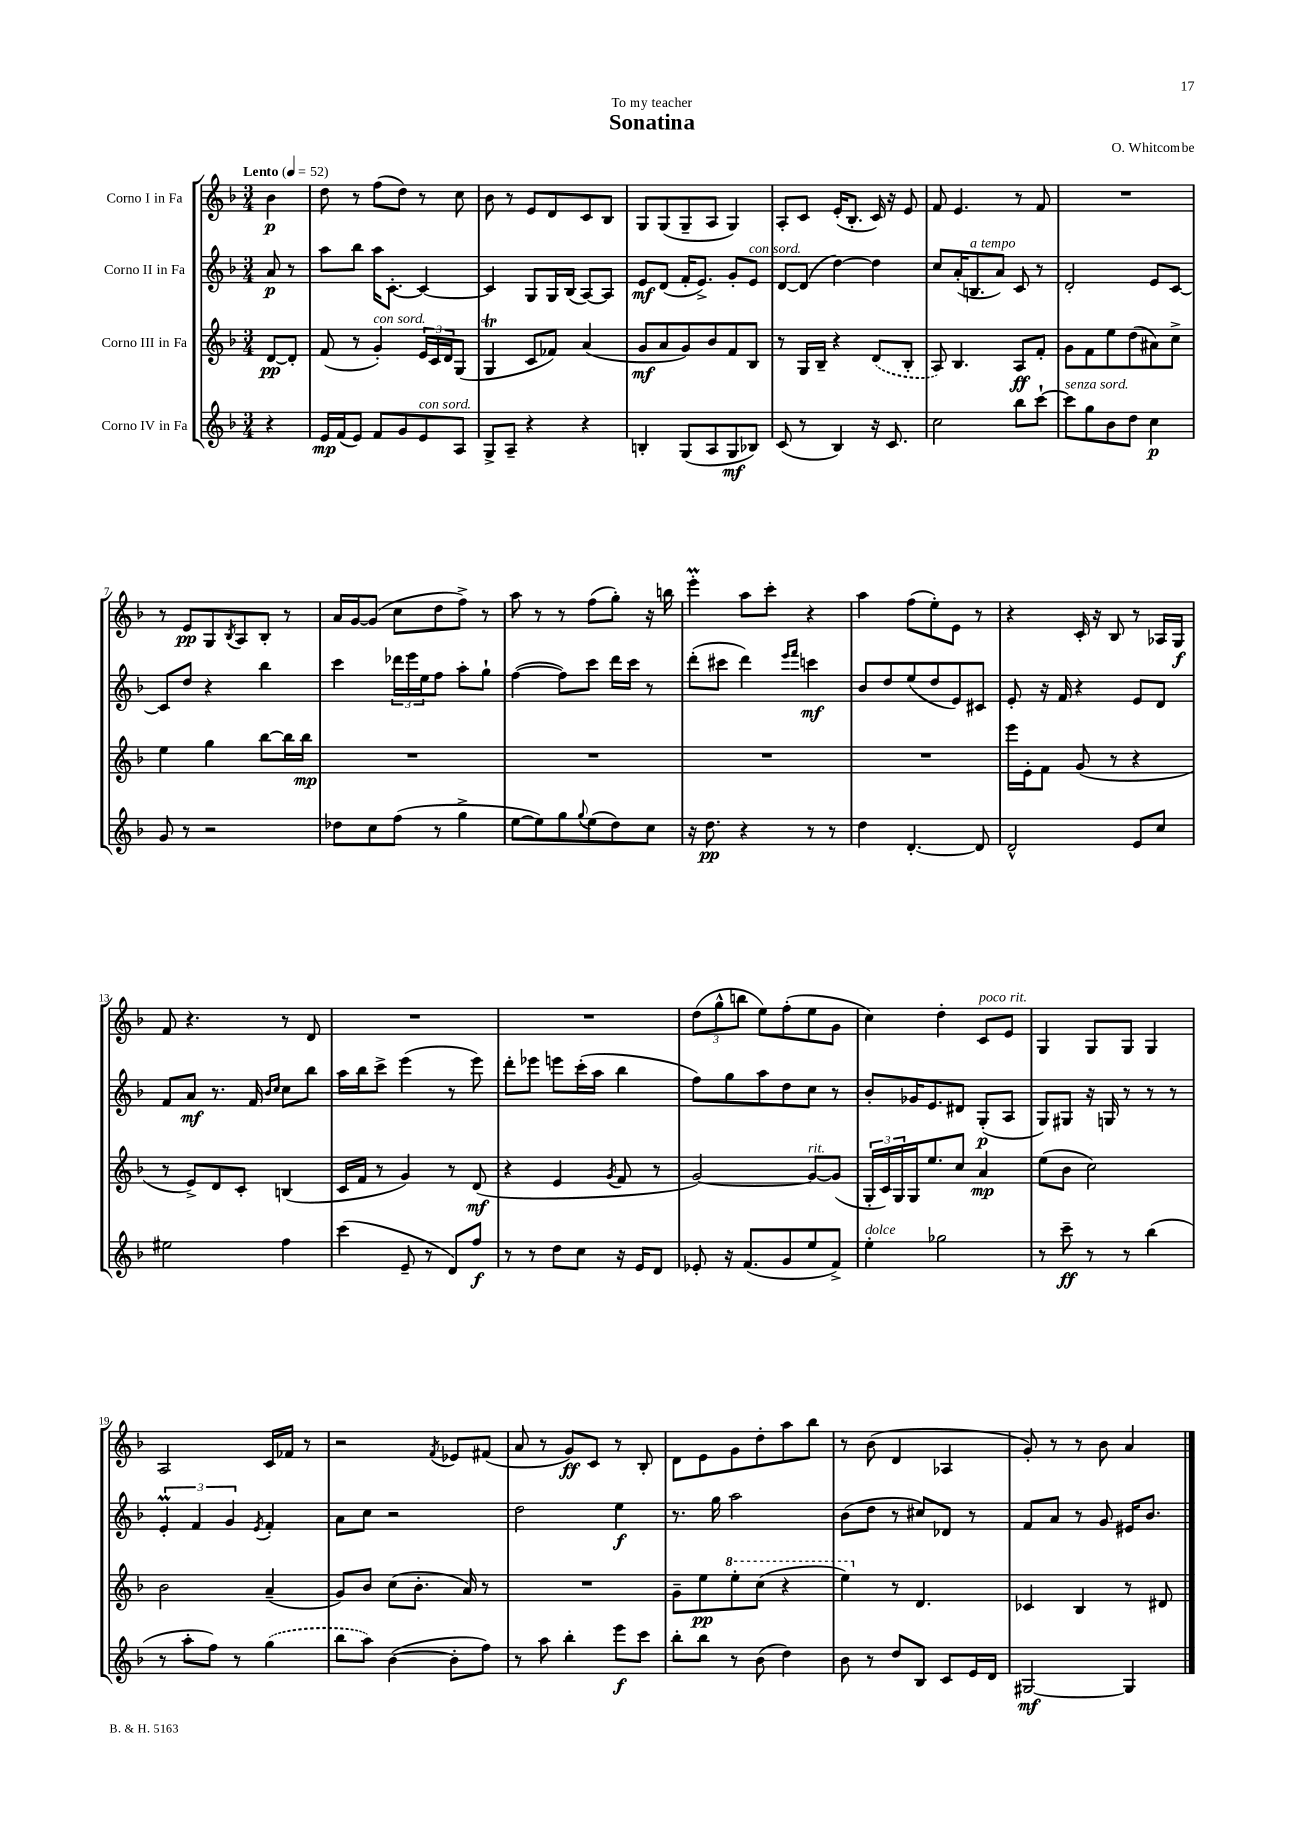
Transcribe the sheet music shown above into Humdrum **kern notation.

**kern	**kern	**kern	**kern
*staff4	*staff3	*staff2	*staff1
*clefG2	*clefG2	*clefG2	*clefG2
*k[b-]	*k[b-]	*k[b-]	*k[b-]
*M3/4	*M3/4	*M3/4	*M3/4
*MM52	*MM52	*MM52	*MM52
4r	[8d	8a	4b-
.	8d']	8r	.
=	=	=	=
16e	(8f	8aa	8dd
(16f	.	.	.
8e)	8r	8bb-	8r
8f	4g')	16aa	(8ff
.	.	[8.c'	.
8g	.	.	8dd)
8e	24e	4c_	8r
.	24c	.	.
.	24d	.	.
8A	(8G	.	8cc
=	=	=	=
8G^	4G	4c]	8b-
8A~	.	.	8r
4r	8c	8G	8e
.	8f-)	16G	8d
.	.	(16B-	.
4r	(4a	[8A)	8c
.	.	8A]	8B-
=	=	=	=
4B'	8g	8e	8G
.	8a	(8d	(8G
(8G	8g)	16f'	8G~
.	.	8.e^)	.
8A	8b-	.	8A
8G	8f	8g'	4G)
8B-)	8B-	8e	.
=	=	=	=
(8c	8r	[8d	8A'
8r	16G	(8d]	8c
.	16B-~	.	.
4B-)	4r	[4dd)	(16e'
.	.	.	8.B-'
16r	(8d	4dd]	16c)
8.c	.	.	16r
.	8B-'	.	8e
=	=	=	=
2cc	8A)	8cc	8f
.	4.B-	(16a'	4.e
.	.	8.B	.
.	.	8a)	.
8bb-	8A	8c	8r
[8ccc`	8f'	8r	8f
=	=	=	=
8ccc]	8g	2d'	2.r
8gg	8f	.	.
8b-	8ee	.	.
8dd	(8dd	.	.
4cc	8a#)	8e	.
.	8cc^	[8c	.
=	=	=	=
8g	4ee	8c]	8r
8r	.	8dd	8e
2r	4gg	4r	8G
.	.	.	8qB-
.	.	.	8A
.	[8bb-	4bb-	8B-'
.	16bb-]	.	8r
.	16bb-	.	.
=	=	=	=
8dd-	2.r	4ccc	16a
.	.	.	[16g
8cc	.	.	(8g]
(8ff	.	24ddd-	8cc
.	.	24eee	.
.	.	24ee	.
8r	.	8ff	8dd
4gg^	.	8aa'	8ff^)
.	.	8gg`	8r
=	=	=	=
[8ee	2.r	([4ff	8aa
8ee])	.	.	8r
8gg	.	8ff])	8r
8qqgg	.	.	.
(8ee	.	8ccc	(8ff
8dd)	.	16ddd	8gg')
.	.	16ccc	.
8cc	.	8r	16r
.	.	.	16bb
=	=	=	=
16r	2.r	(8ddd'	4eee'
8.dd	.	.	.
.	.	8ccc#	.
4r	.	4ddd)	8aa
.	.	.	8ccc'
.	.	16qqeee	.
.	.	16qqfff	.
8r	.	4ccc	4r
8r	.	.	.
=	=	=	=
4dd	2.r	8b-	4aa
.	.	8dd	.
[4.d'	.	(8ee	(8ff
.	.	8dd	8ee')
.	.	8e)	8e
8d]	.	8c#	8r
=	=	=	=
2d^^	16eee	8e'	4r
.	16e'	.	.
.	8f	16r	.
.	.	16f	.
.	(8g	4r	16c'
.	.	.	16r
.	8r	.	8B-
8e	4r	8e	8r
8cc	.	8d	16A-
.	.	.	16G
=	=	=	=
2ee#	8r	8f	8f
.	8e^)	8a	4.r
.	8d	8.r	.
.	8c'	.	.
.	.	16f	.
.	.	16qqb-	.
.	.	16qqcc	.
4ff	(4B	8cc	8r
.	.	8bb-	8d
=	=	=	=
(4ccc	16c	16aa	2.r
.	16f	16bb-	.
.	8r	8ccc^	.
8e~	4g)	(4eee	.
8r	.	.	.
8d)	8r	8r	.
8ff	(8d	8eee)	.
=	=	=	=
8r	4r	8ddd'	2.r
8r	.	8eee-	.
8dd	4e	8eee	.
8cc	.	(16ccc'	.
.	.	16aa	.
.	8qg	.	.
16r	8f	4bb-	.
16e	.	.	.
8d	8r	.	.
=	=	=	=
8e-'	[2g)	8ff)	(12dd
.	.	.	12gg^^
16r	.	8gg	.
.	.	.	12bb
(8.f	.	.	.
.	.	8aa	8ee)
8g	.	8dd	(8ff'
8ee	8g_	8cc	8ee
8f^)	(8g]	8r	8g
=	=	=	=
4ee'	24G'	8b-'	4cc)
.	24c)	.	.
.	24G	.	.
.	16G	16g-	.
.	8.ee	8.e	.
2gg-	.	.	4dd'
.	8cc	8d#	.
.	4a	(8G'	8c
.	.	8A	8e
=	=	=	=
8r	(8ee	8G)	4G
8ccc~	8b-	8G#	.
8r	2cc)	16r	8G
.	.	16G	.
8r	.	8r	8G
(4bb-	.	8r	4G
.	.	8r	.
=	=	=	=
8r	2b-	6e'	2A
8aa'	.	.	.
.	.	6f	.
8ff)	.	.	.
.	.	6g	.
8r	.	.	.
.	.	8qe	.
(4gg	(4a~	4f'	16c
.	.	.	16f-
.	.	.	8r
=	=	=	=
8bb-	8g)	8a	2r
8aa)	8b-	8cc	.
([4b-	(8cc	2r	.
.	8.b-'	.	.
.	.	.	8qf
8b-']	.	.	8e-
.	16a)	.	.
8ff)	8r	.	(8f#
=	=	=	=
8r	2.r	2dd	8a
8aa	.	.	8r
4bb-'	.	.	8g)
.	.	.	8c
8eee	.	4ee	8r
8ccc	.	.	8B-'
=	=	=	=
8bb-'	8g~	8.r	8d
8bb-	8ee	.	8e
.	.	16gg	.
8r	8eee'	2aa	8g
(8b-	(8ccc	.	8dd'
4dd)	4r	.	8aa
.	.	.	8bb-
=	=	=	=
8b-	4eee)	(8b-	8r
8r	.	8dd	(8b-
8dd	8r	8r	4d
8B-	4.d	8cc#)	.
8c	.	8d-	4A-
16e	.	8r	.
16d	.	.	.
=	=	=	=
[2G#	4c-	8f	8g')
.	.	8a	8r
.	4B-	8r	8r
.	.	8g	8b-
4G#]	8r	16e#	4a
.	.	8.b-	.
.	8d#	.	.
==	==	==	==
*-	*-	*-	*-
